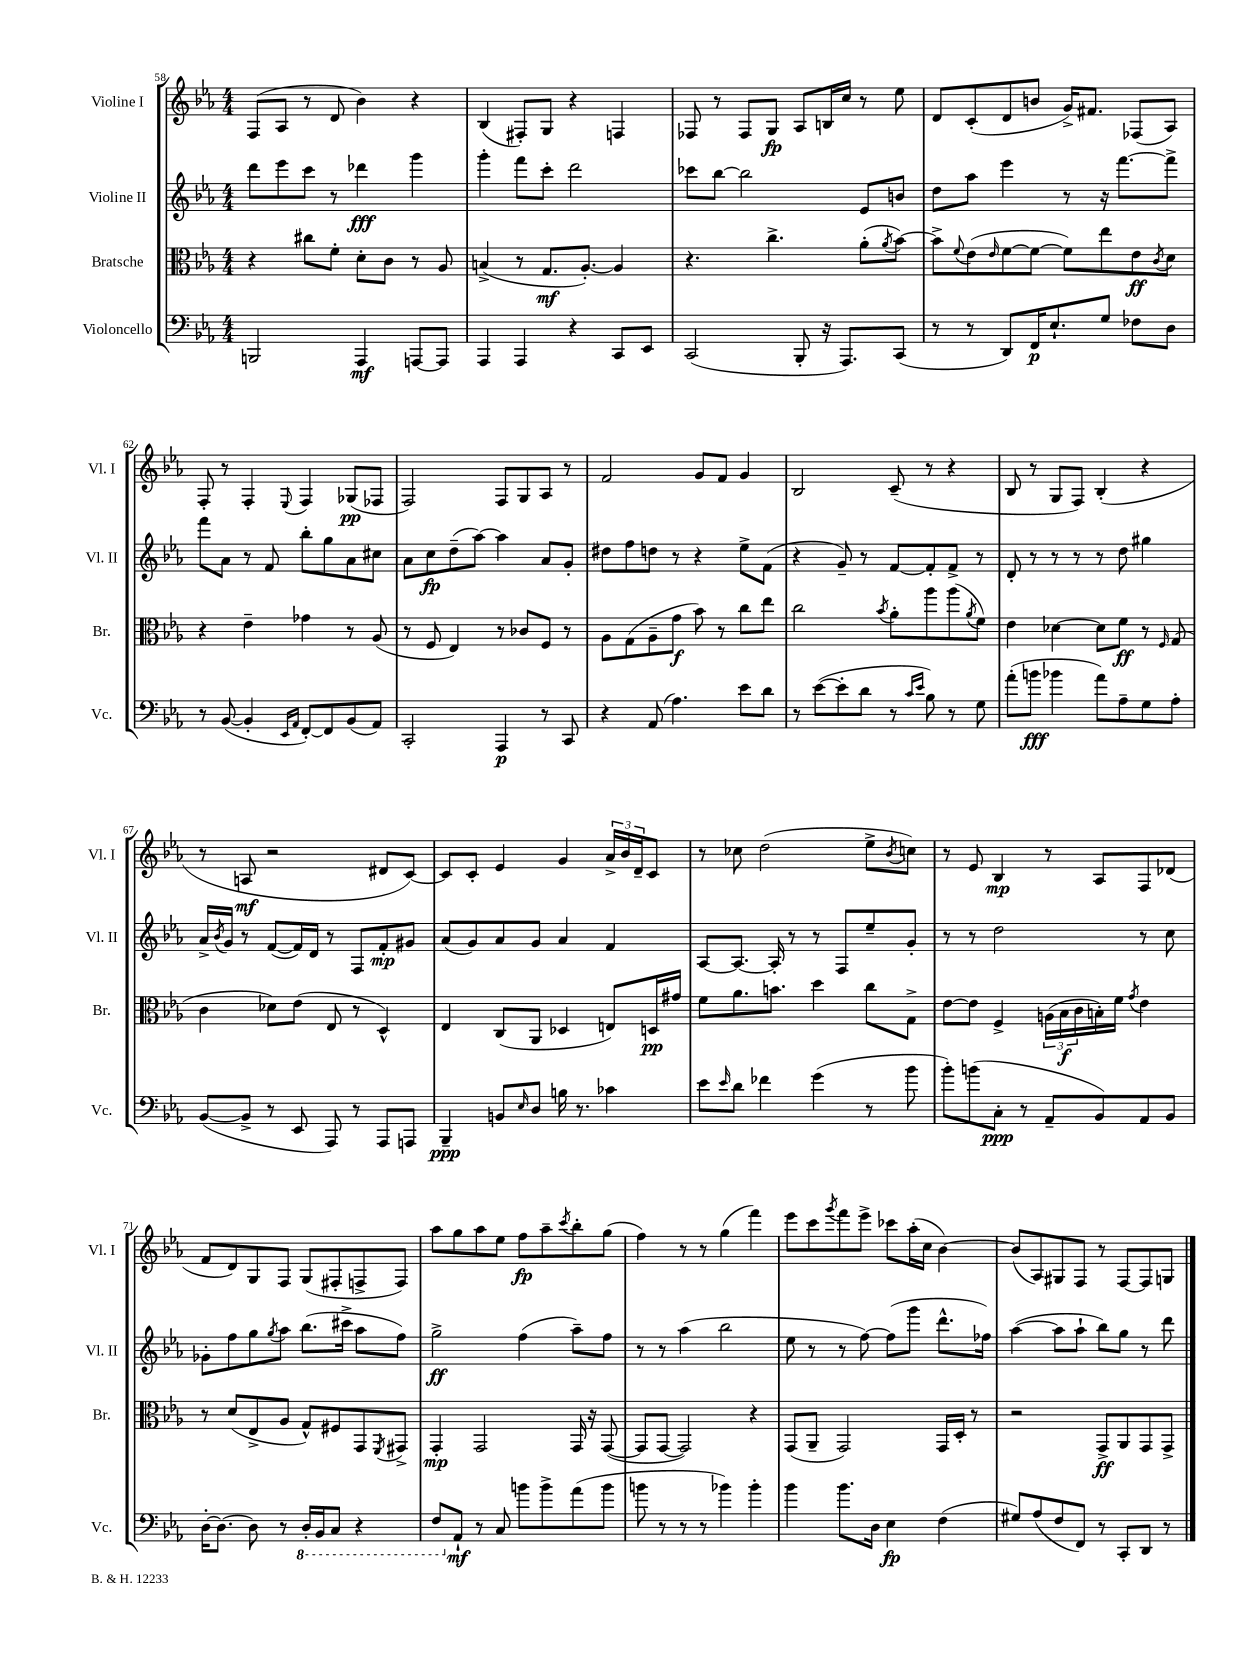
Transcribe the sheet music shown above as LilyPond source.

<<
\new StaffGroup <<
\new Staff = "s0" \with { instrumentName = "Violine I" shortInstrumentName = "Vl. I" } {
    \clef treble \key ees \major \numericTimeSignature \time 4/4
    f8( aes8 r8 d'8 bes'4) r4 |
    bes4( fis8-.) g8 r4 f4 |
    fes8 r8 fes8 g8\fp aes8 b16 c''16 r8 ees''8 |
    d'8 c'8-.( d'8 b'8 g'16->) fis'8. fes8( aes8) |
    f8-. r8 f4-. \appoggiatura { ees8 } f4 ges8\pp( fes8 |
    f2) f8 g8 aes8 r8 |
    f'2 g'8 f'8 g'4 |
    bes2 c'8--( r8 r4 |
    bes8 r8 g8 f8) bes4-.( r4 |
    r8 a8\mf r2 dis'8 c'8~) |
    c'8 c'8-. ees'4 g'4 \tuplet 3/2 { aes'16-> bes'16 d'16-- } c'8 |
    r8 ces''8 d''2( ees''8-> \acciaccatura { bes'8 } c''8) |
    r8 ees'8 bes4\mp r8 aes8 f8 des'8( |
    f'8 d'8) g8 f8 g8( fis8-. f8-> f8) |
    aes''8 g''8 aes''8 ees''8 f''8\fp aes''8-- \acciaccatura { c'''8 } bes''8-. g''8( |
    f''4) r8 r8 g''4( f'''4) |
    ees'''8 c'''8 \acciaccatura { g'''8 } f'''8 ees'''8-> ces'''8 aes''16-.( c''16 bes'4~) |
    bes'8( aes8) gis8 f8 r8 f8~ f8 g8 \bar "|." |
}
\new Staff = "s1" \with { instrumentName = "Violine II" shortInstrumentName = "Vl. II" } {
    \clef treble \key ees \major \numericTimeSignature \time 4/4
    d'''8 ees'''8 c'''8 r8 des'''4\fff g'''4 |
    g'''4-. f'''8 c'''8-. d'''2 |
    ces'''8 bes''8~ bes''2 ees'8 b'8 |
    d''8 aes''8 ees'''4 r8 r16 f'''8.~ f'''8-> |
    f'''8 aes'8 r8 f'8 bes''8-. g''8 aes'8 cis''8 |
    aes'8 c''8\fp d''8--( aes''8~) aes''4 aes'8 g'8-. |
    dis''8 f''8 d''8 r8 r4 ees''8-> f'8( |
    r4 g'8--) r8 f'8~ f'8-. f'8-> r8 |
    d'8-. r8 r8 r8 r8 d''8 gis''4 |
    aes'16-> \acciaccatura { bes'8 } g'16 r8 f'8~( f'16) d'16 r8 f8 f'8-.\mp gis'8 |
    aes'8( g'8) aes'8 g'8 aes'4 f'4 |
    aes8~ aes8.~ aes16-. r8 r8 f8 ees''8-- g'8-. |
    r8 r8 d''2 r8 c''8 |
    ges'8-. f''8 g''8 \acciaccatura { g''8 } aes''8 bes''8.( cis'''16-> aes''8 f''8) |
    g''2->\ff f''4( aes''8--) f''8 |
    r8 r8 aes''4( bes''2 |
    ees''8 r8 r8 f''8~) f''8( g'''8 d'''8.-^ fes''16) |
    aes''4~( aes''8 aes''8-! bes''8) g''8 r8 d'''8 \bar "|." |
}
\new Staff = "s2" \with { instrumentName = "Bratsche" shortInstrumentName = "Br." } {
    \clef alto \key ees \major \numericTimeSignature \time 4/4
    r4 cis''8 f'8-. d'8-. c'8 r8 aes8 |
    b4->( r8 g8.\mf aes8.~-.) aes4 |
    r4. c''4.-> aes'8-.( \acciaccatura { aes'8 } bes'8~) |
    bes'8-> \appoggiatura { f'8 } ees'8( \grace { ees'16 } f'8~ f'8~ f'8) ees''8 ees'8\ff \acciaccatura { c'8 } d'8 |
    r4 ees'4-- ges'4 r8 aes8( |
    r8 f8 ees4) r8 ces'8 f8 r8 |
    aes8 g8( aes8-- g'8\f bes'8) r8 c''8 ees''8 |
    c''2 \acciaccatura { bes'8 } aes'8-. aes''8 aes''8( \acciaccatura { aes'8 } f'8) |
    ees'4 des'4~ des'8 f'8\ff r8 \grace { f16 } g8( |
    c'4 des'8) ees'8( ees8 r8 d4-^) |
    ees4 c8( aes,8 des4 e8) d16\pp gis'16 |
    f'8 aes'8. b'8. d''4 c''8 g8-> |
    ees'8~ ees'8 f4-> \tuplet 3/2 { a16( bes16\f c'16 } b16-.) f'16 \acciaccatura { g'8 } ees'4 |
    r8 d'8( ees8-> aes8 g8-^) fis8 g,8 \acciaccatura { f,8 } gis,8-> |
    g,4-.\mp g,2 g,16 r16 g,8~( |
    g,8 g,8~ g,2) r4 |
    g,8( aes,8-- g,2) g,16 d16-. r8 |
    r2 g,8->\ff aes,8 g,8 g,8-> \bar "|." |
}
\new Staff = "s3" \with { instrumentName = "Violoncello" shortInstrumentName = "Vc." } {
    \clef bass \key ees \major \numericTimeSignature \time 4/4
    b,,2 aes,,4\mf a,,8~ a,,8 |
    aes,,4 aes,,4 r4 c,8 ees,8 |
    c,2( bes,,8-. r16 aes,,8.) c,8( |
    r8 r8 d,8) f,16\p ees8.-! g8 fes8 d8 |
    r8 bes,8~( bes,4-. \grace { ees,16 aes,16 } f,8~-.) f,8 bes,8( aes,8) |
    c,2-. aes,,4\p r8 c,8 |
    r4 aes,8( aes4.) ees'8 d'8 |
    r8 ees'8~( ees'8-. d'8 r8 \grace { c'16 ees'16 } bes8) r8 g8 |
    aes'8-.( b'8\fff bes'4 aes'8) aes8-- g8 aes8-. |
    bes,8~( bes,8-> r8 ees,8 aes,,8) r8 aes,,8 a,,8 |
    bes,,4--\ppp b,8 \grace { ees16 } d8 b16 r8. ces'4 |
    ees'8 \grace { ees'16 } d'8 fes'4 g'4( r8 bes'8 |
    bes'8-.) b'8( c8-.\ppp r8 aes,8-- bes,8) aes,8 bes,8 |
    d16~-. d8.~ d8 r8 \ottava #-1 d,16-. bes,,16 c,8 r4 |
    f,8 \ottava #0 aes,8-!\mf r8 c8 b'8 b'8-> aes'8( b'8 |
    b'8 r8 r8 r8 bes'4) bes'4-. |
    bes'4 bes'8. d16 ees4\fp f4( |
    gis8) aes8( f8 f,8) r8 c,8-. d,8 r8 \bar "|." |
}
>>
>>
\layout { \context { \Score currentBarNumber = #58 } }
